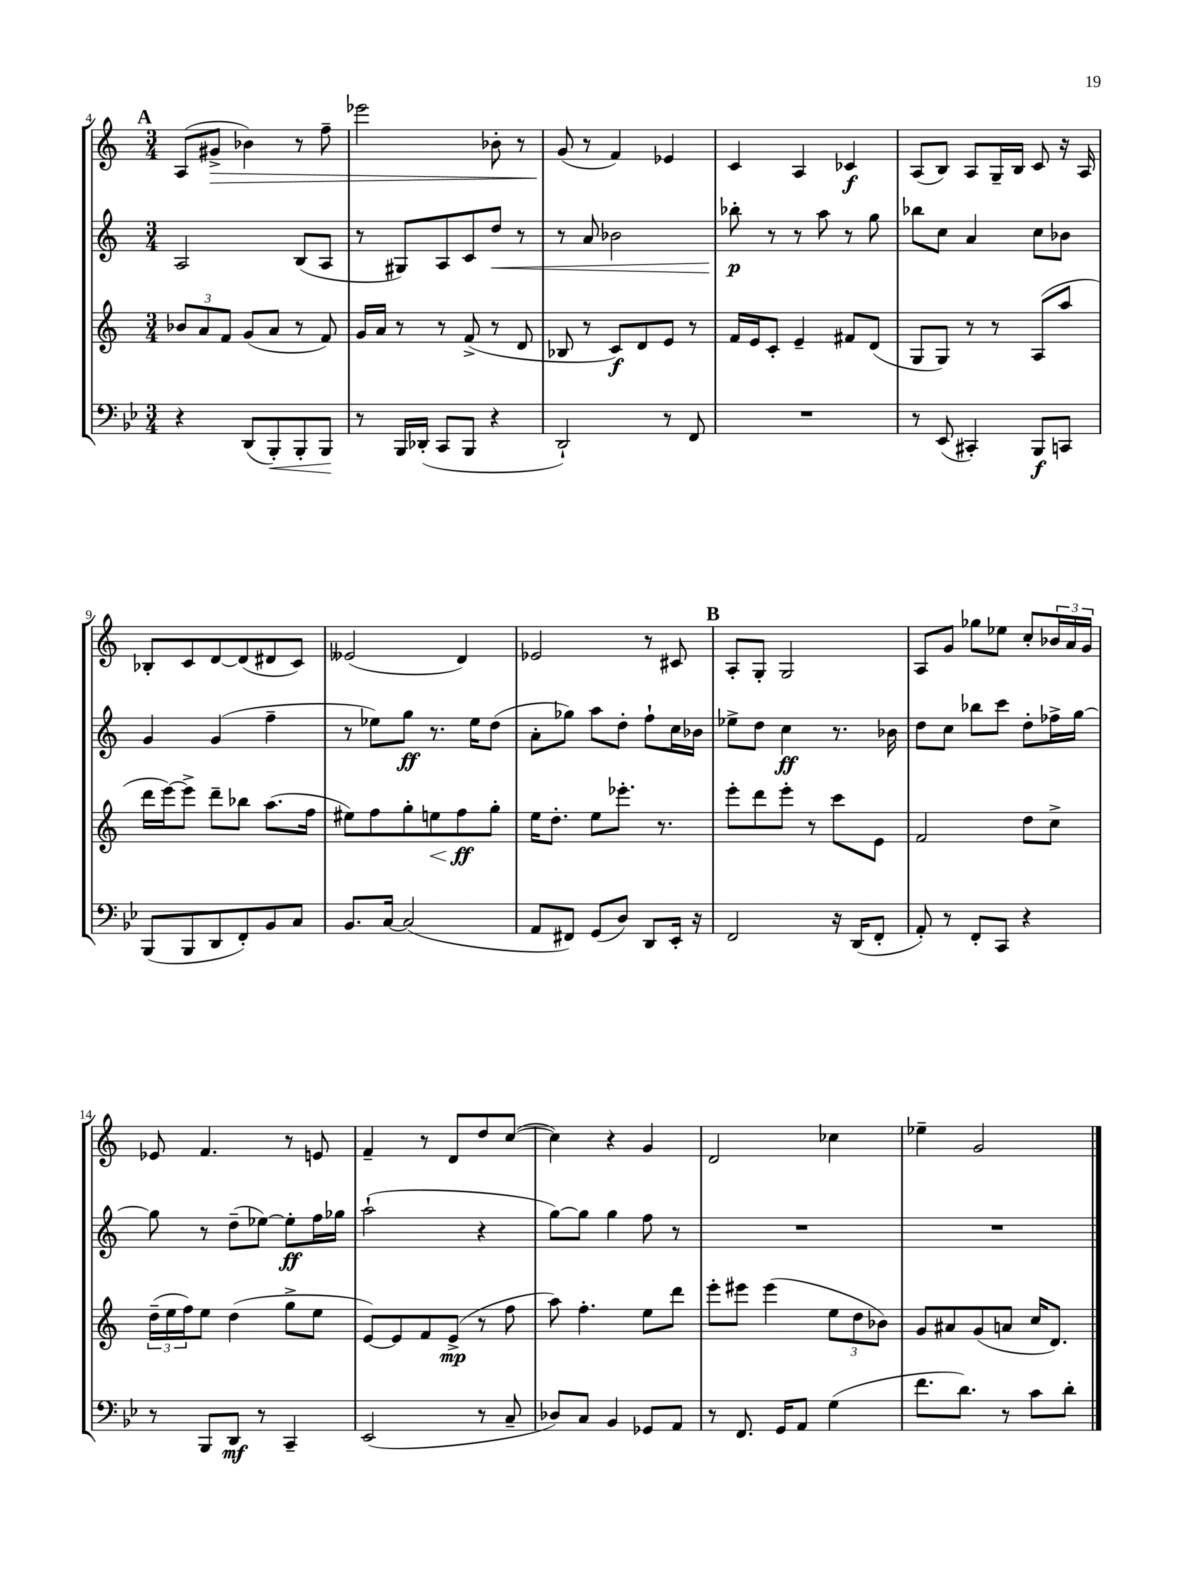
<<
\new StaffGroup <<
\new Staff = "s0" {
    \clef treble \key c \major \numericTimeSignature \time 3/4
    \mark \markup { \bold "A" } a8( gis'8->\> bes'4) r8 f''8-- |
    ees'''2 bes'8-. r8 |
    g'8\!( r8 f'4) ees'4 |
    c'4 a4 ces'4\f |
    a8( b8) a8 g16-- b16 c'8 r16 a16 |
    bes8-. c'8 d'8~ d'8( dis'8 c'8) |
    eeses'2( d'4) |
    ees'2 r8 cis'8 |
    \mark \markup { \bold "B" } a8-. g8-. g2 |
    a8 g'8 ges''8 ees''8 c''8-. \tuplet 3/2 { bes'16 a'16 g'16 } |
    ees'8 f'4. r8 e'8 |
    f'4-- r8 d'8 d''8 c''8~( |
    c''4) r4 g'4 |
    d'2 ces''4 |
    ees''4-- g'2 \bar "|." |
}
\new Staff = "s1" {
    \clef treble \key c \major \numericTimeSignature \time 3/4
    \mark \markup { \bold "A" } a2 b8( a8 |
    r8 gis8) a8 c'8 d''8\< r8 |
    r8 a'8 bes'2 |
    bes''8-.\p\! r8 r8 a''8 r8 g''8 |
    bes''8 c''8 a'4 c''8 bes'8 |
    g'4 g'4( f''4-- |
    r8 ees''8) g''8\ff r8. ees''16 d''8( |
    a'8-. ges''8) a''8 d''8-. f''8-! c''16 bes'16 |
    \mark \markup { \bold "B" } ees''8-> d''8 c''4\ff r8. bes'16 |
    d''8 c''8 bes''8 c'''8 d''8-. fes''16-> g''16~ |
    g''8 r8 d''8--( ees''8~) ees''8-.\ff f''16 ges''16 |
    a''2-!( r4 |
    g''8~) g''8 g''4 f''8 r8 |
    R2. |
    R2. \bar "|." |
}
\new Staff = "s2" {
    \clef treble \key c \major \numericTimeSignature \time 3/4
    \mark \markup { \bold "A" } \tuplet 3/2 { bes'8 a'8 f'8 } g'8( a'8 r8 f'8) |
    g'16 a'16 r8 r8 f'8->( r8 d'8 |
    bes8 r8 c'8\f) d'8 e'8 r8 |
    f'16 e'16 c'8-. e'4-- fis'8 d'8( |
    g8 g8) r8 r8 a8( a''8 |
    d'''16 e'''16~) e'''8-> d'''8-- bes''8 a''8.( f''16 |
    eis''8) f''8 g''8-. e''8\< f''8\ff\! g''8-. |
    e''16 d''8.-. e''8 ees'''8.-. r8. |
    \mark \markup { \bold "B" } e'''8-. d'''8 e'''8-. r8 c'''8 e'8 |
    f'2 d''8 c''8-> |
    \tuplet 3/2 { d''16--( e''16 f''16) } e''8 d''4( g''8-> e''8 |
    e'8~) e'8 f'8 e'8->\mp( r8 f''8 |
    a''8) f''4.-. e''8 d'''8 |
    e'''8-. eis'''8 eis'''4( \tuplet 3/2 { e''8 d''8 bes'8) } |
    g'8 ais'8 g'8( a'8 c''16 d'8.) \bar "|." |
}
\new Staff = "s3" {
    \clef bass \key bes \major \numericTimeSignature \time 3/4
    \mark \markup { \bold "A" } r4 d,8( bes,,8-.\<) bes,,8-. bes,,8\! |
    r8 bes,,16 des,16-.( c,8 bes,,8 r4 |
    d,2-!) r8 f,8 |
    R2. |
    r8 ees,8( cis,4-.) bes,,8\f c,8 |
    bes,,8( bes,,8 d,8 f,8-.) bes,8 c8 |
    bes,8. c16~ c2( |
    a,8 fis,8) g,8( d8) d,8 ees,16-. r16 |
    \mark \markup { \bold "B" } f,2 r16 d,16( f,8-. |
    a,8-.) r8 f,8-. c,8 r4 |
    r8 bes,,8 d,8\mf r8 c,4-- |
    ees,2( r8 c8-- |
    des8) c8 bes,4 ges,8 a,8 |
    r8 f,8. g,16 a,8 g4( |
    f'8. d'8.) r8 c'8 d'8-. \bar "|." |
}
>>
>>
\layout { \context { \Score currentBarNumber = #4 } }
